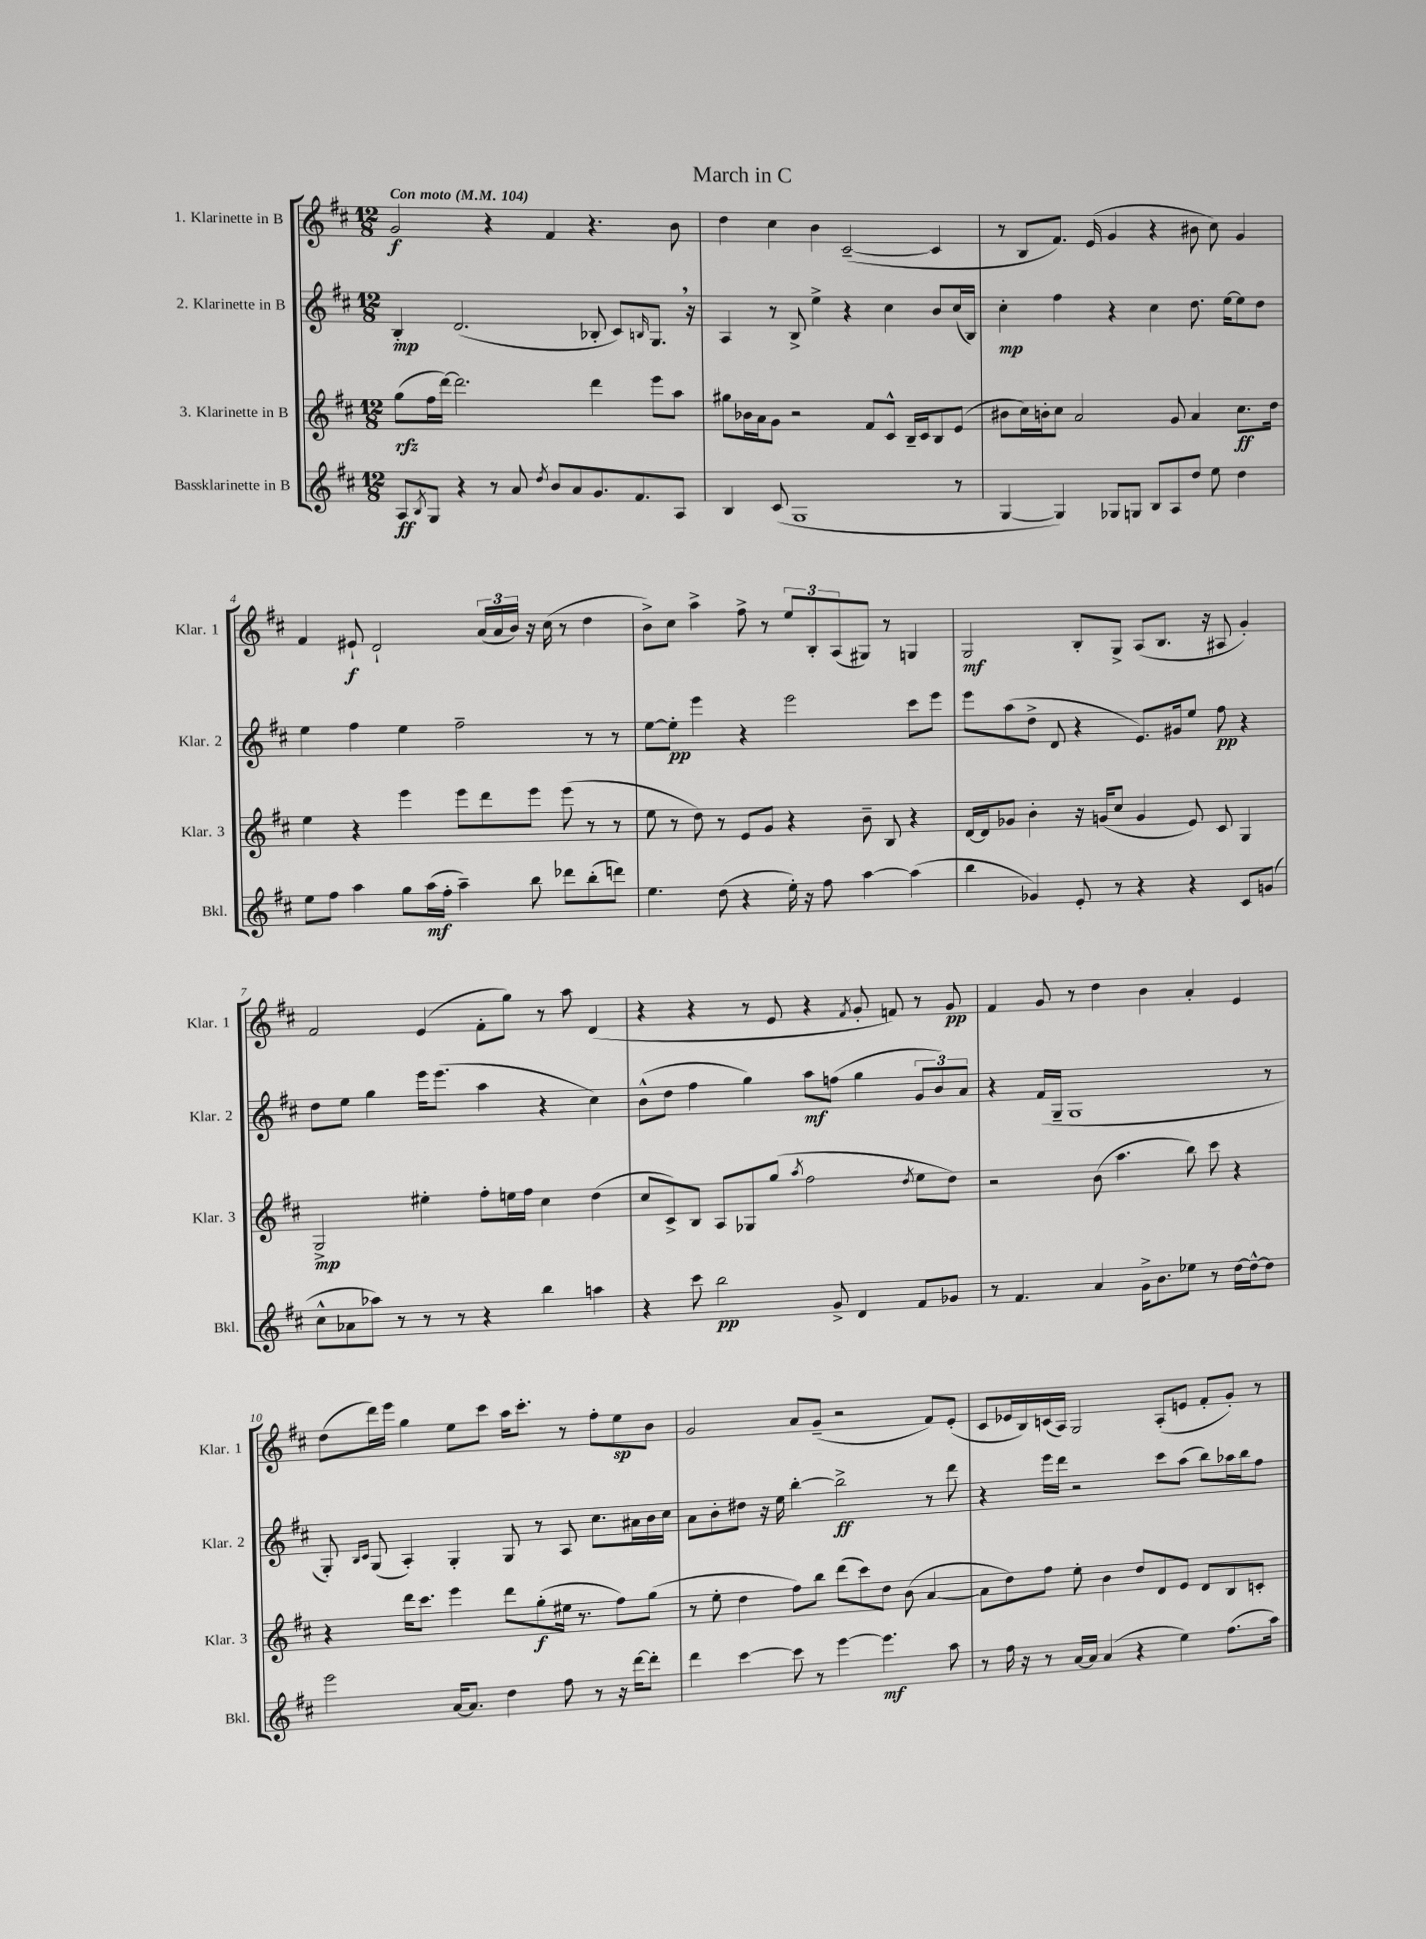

**kern	**dynam	**kern	**dynam	**kern	**dynam	**kern	**dynam
*part4	*part4	*part3	*part3	*part2	*part2	*part1	*part1
*staff4	*staff4	*staff3	*staff3	*staff2	*staff2	*staff1	*staff1
*I"Bassklarinette in B	*	*I"3. Klarinette in B	*	*I"2. Klarinette in B	*	*I"1. Klarinette in B	*
*I'Bkl.	*	*I'Klar. 3	*	*I'Klar. 2	*	*I'Klar. 1	*
*clefG2	*	*clefG2	*	*clefG2	*	*clefG2	*
*k[f#c#]	*	*k[f#c#]	*	*k[f#c#]	*	*k[f#c#]	*
*M12/8	*	*M12/8	*	*M12/8	*	*M12/8	*
*MM104	*	*MM104	*	*MM104	*	*MM104	*
=1	=1	=1	=1	=1	=1	=1	=1
!	!	!	!	!	!	!LO:TX:a:B:t=Con moto	!
8A/L	ff	(8gg\L	rfz	4B'/	mp	2g/	f
8qB/	.	.	.	.	.	.	.
8G/J	.	16ff#\L	.	.	.	.	.
.	.	[16ddd\JJ)	.	.	.	.	.
4r	.	2.ddd\]	.	(2.d/	.	.	.
8r	.	.	.	.	.	4r	.
8a/	.	.	.	.	.	.	.
8qdd/	.	.	.	.	.	.	.
8b/L	.	.	.	.	.	4f#/	.
8a/	.	.	.	.	.	.	.
8.g/	.	4ddd\	.	8B-X'/	.	4.r	.
.	.	.	.	8c#/L)	.	.	.
8.f#/	.	.	.	.	.	.	.
.	.	.	.	16qqBn/	.	.	.
.	.	8eee\L	.	8.G,/J	.	.	.
8A/J	.	8aa\J	.	.	.	8b\	.
.	.	.	.	16r	.	.	.
=2	=2	=2	=2	=2	=2	=2	=2
4B/	.	8gg#X\L	.	4A/	.	4dd\	.
.	.	16b-X\L	.	.	.	.	.
.	.	16a\J	.	.	.	.	.
(8c#/	.	8g\J	.	8r	.	4cc#\	.
1G	.	2r	.	8B^/	.	.	.
.	.	.	.	4ee^\	.	4b\	.
.	.	.	.	4r	.	([2c#~/	.
.	.	8f#/L	.	.	.	.	.
.	.	8c#^^/J	.	4cc#\	.	.	.
.	.	16B~/LL	.	.	.	.	.
.	.	16c#/J	.	.	.	.	.
.	.	8B/	.	8b/L	.	4c#/]	.
8r	.	(8e/J	.	(16cc#/L	.	.	.
.	.	.	.	16B/JJ)	.	.	.
=3	=3	=3	=3	=3	=3	=3	=3
[4G/	.	8b#X\L	.	4cc#'\	mp	8r	.
.	.	16cc#\L)	.	.	.	8B/L	.
.	.	16bn'\J	.	.	.	.	.
4G/])	.	8cc#\J	.	4ff#\	.	8.f#/J)	.
.	.	2a/	.	.	.	.	.
.	.	.	.	.	.	(16e/	.
8G-X/L	.	.	.	4r	.	4g/	.
8Gn/J	.	.	.	.	.	.	.
8B/L	.	.	.	4cc#\	.	4r	.
8A/	.	8g/	.	.	.	.	.
8dd/J	.	4a/	.	8.dd\	.	8b#X\	.
8ee\	.	.	.	.	.	8cc#\)	.
.	.	.	.	[16ee\KL	.	.	.
4dd\	.	8.cc#\L	ff	8ee\]	.	4g/	.
.	.	.	.	8dd\J	.	.	.
.	.	16dd\Jk	.	.	.	.	.
!!LO:LB:g=z
=4	=4	=4	=4	=4	=4	=4	=4
8ee\L	.	4ee\	.	4ee\	.	4f#/	.
8ff#\J	.	.	.	.	.	.	.
4aa\	.	4r	.	4ff#\	.	8e#X`/	f
.	.	.	.	.	.	2d`/	.
8gg\L	.	4eee\	.	4ee\	.	.	.
(16aa\L	mf	.	.	.	.	.	.
16ff#'\JJ	.	.	.	.	.	.	.
4aa~\)	.	8eee\L	.	2ff#~\	.	.	.
.	.	8ddd\	.	.	.	(24a/LL	.
.	.	.	.	.	.	24a/	.
.	.	.	.	.	.	24b/JJ)	.
8bb\	.	8eee\J	.	.	.	16r	.
.	.	.	.	.	.	(16cc#\	.
8ddd-X\L	.	(8eee\	.	.	.	8r	.
(8bb'\	.	8r	.	8r	.	4dd\	.
8dddn\J)	.	8r	.	8r	.	.	.
=5	=5	=5	=5	=5	=5	=5	=5
4.ee\	.	8ee\	.	[8ee\L	.	8b^\L)	.
.	.	8r	.	8ee'\J]	pp	8cc#\J	.
.	.	8dd\)	.	4eee\	.	4aa^\	.
(8dd\	.	8r	.	.	.	.	.
4r	.	8e/L	.	4r	.	8ff#^\	.
.	.	8g/J	.	.	.	8r	.
16ee'\)	.	4r	.	2eee\	.	12ee/L	.
16r	.	.	.	.	.	.	.
.	.	.	.	.	.	12B'/	.
8ff#\	.	.	.	.	.	.	.
.	.	.	.	.	.	(12A/	.
[4aa\	.	8b~\	.	.	.	8G#X/J)	.
.	.	8B/	.	.	.	8r	.
(4aa\]	.	4r	.	8ccc#\L	.	4Gn/	.
.	.	.	.	8eee\J	.	.	.
=6	=6	=6	=6	=6	=6	=6	=6
4bb\	.	[16d/LL	.	8eee\L	.	2G/	mf
.	.	16d/J]	.	.	.	.	.
.	.	8g-X/J	.	(8aa\	.	.	.
4g-X/)	.	4b'\	.	8dd^\J	.	.	.
.	.	.	.	8d/	.	.	.
8e'/	.	16r	.	4r	.	8B'/L	.
.	.	(16gn/KL	.	.	.	.	.
8r	.	8cc#/J	.	.	.	8G^/J	.
4r	.	4g/	.	8.e/L)	.	(8A/L	.
.	.	.	.	.	.	8.B/J	.
.	.	.	.	16g#X/k	.	.	.
4r	.	8e/)	.	8ee/J	.	.	.
.	.	.	.	.	.	16r	.
.	.	8c#/	.	8ff#\	pp	8A#X/	.
8c#/L	.	4G/	.	4r	.	4g'/)	.
(8gn/J	.	.	.	.	.	.	.
!!LO:LB:g=z
=7	=7	=7	=7	=7	=7	=7	=7
8cc#^^\L	.	2G^/	mp	8dd\L	.	2f#/	.
8a-X\	.	.	.	8ee\J	.	.	.
8aa-X\J)	.	.	.	4gg\	.	.	.
8r	.	.	.	.	.	.	.
8r	.	4ee#X'\	.	16eee\KL	.	(4e/	.
.	.	.	.	(8.eee\J	.	.	.
8r	.	.	.	.	.	.	.
4r	.	8ff#'\L	.	4aa\	.	8f#'\L	.
.	.	16een\L	.	.	.	8gg\J)	.
.	.	16ff#\JJ	.	.	.	.	.
4bb\	.	4cc#\	.	4r	.	8r	.
.	.	.	.	.	.	8aa\	.
4aan\	.	(4dd\	.	4cc#\)	.	(4d/	.
=8	=8	=8	=8	=8	=8	=8	=8
4r	.	8cc#/L	.	(8b^^\L	.	4r	.
.	.	8c#^/)	.	8dd\J	.	.	.
8ccc#\	.	8B/J	.	4ff#\	.	4r	.
2bb\	pp	8A/L	.	.	.	.	.
.	.	8G-X/	.	4gg\)	.	8r	.
.	.	(8gg/J	.	.	.	8e/	.
.	.	8qaa/	.	.	.	.	.
.	.	2ff#\	.	8aa\L	mf	4r	.
8g^/	.	.	.	(8ffn\J	.	.	.
.	.	.	.	.	.	8qf#/	.
4d/	.	.	.	4gg\	.	8g'/	.
.	.	.	.	.	.	8fn/)	.
.	.	8qdd/	.	.	.	.	.
8f#/L	.	8ee\L	.	12g/L	.	8r	.
.	.	.	.	12b/)	.	.	.
8g-X/J	.	8dd\J)	.	.	.	8g/	pp
.	.	.	.	12a/J	.	.	.
=9	=9	=9	=9	=9	=9	=9	=9
8r	.	2r	.	4r	.	4f#/	.
4.f#/	.	.	.	.	.	.	.
.	.	.	.	(16f#/LL	.	8g/	.
.	.	.	.	16G~/JJ	.	.	.
.	.	.	.	1G	.	8r	.
4a/	.	(8b\	.	.	.	4dd\	.
.	.	4.aa\	.	.	.	.	.
16g^\KL	.	.	.	.	.	4b\	.
8.b\	.	.	.	.	.	.	.
8ee-X\J	.	8bb\)	.	.	.	4a'/	.
8r	.	8ccc#\	.	.	.	.	.
[16dd\LL	.	4r	.	.	.	4e/	.
16dd^^\J_	.	.	.	.	.	.	.
8dd\J]	.	.	.	8r	.	.	.
!!LO:LB:g=z
=10	=10	=10	=10	=10	=10	=10	=10
2eee\	.	4r	.	8G'/)	.	(8dd\L	.
.	.	.	.	16qqB/LL	.	.	.
.	.	.	.	16qqc#/JJ	.	.	.
.	.	.	.	(8G/	.	16ddd\L)	.
.	.	.	.	.	.	16eee\JJ	.
.	.	16ddd\KL	.	4A'/)	.	4gg\	.
.	.	8.ccc#\J	.	.	.	.	.
[16a/KL	.	4eee\	.	4G'/	.	8ee\L	.
8.a/J]	.	.	.	.	.	.	.
.	.	.	.	.	.	8ccc#\J	.
4dd\	.	8ddd\L	.	8G/	.	16aa\KL	.
.	.	.	.	.	.	8.ccc#'\J	.
.	.	(8gg'\	f	8r	.	.	.
8ff#\	.	16ee#X\Jk	.	8A/	.	8r	.
.	.	8.r	.	.	.	.	.
8r	.	.	.	8.cc#\L	.	8ff#'\L	.
16r	.	8ff#\L)	.	.	.	8ee\	sp
[16ddd\KL	.	.	.	16a#X\L	.	.	.
8ddd'\J]	.	(8gg\J	.	16b\	.	8b\J	.
.	.	.	.	16cc#\JJ	.	.	.
=11	=11	=11	=11	=11	=11	=11	=11
4ddd\	.	8r	.	8a\L	.	2g/	.
.	.	8ee'\	.	8b'\	.	.	.
[4ccc#\	.	4dd\	.	8dd#X\J	.	.	.
.	.	.	.	16r	.	.	.
.	.	.	.	16ee\	.	.	.
8ccc#\]	.	8ff#\L)	.	[4bb'\	.	8a/L	.
8r	.	8bb\J	.	.	.	(8g~/J	.
[4eee\	.	(8ddd\L	.	2bb^\]	ff	2r	.
.	.	8ccc#\)	.	.	.	.	.
4.eee\]	mf	8dd\J	.	.	.	.	.
.	.	(8b\	.	.	.	.	.
.	.	[4a/	.	8r	.	8f#/L)	.
8aa\	.	.	.	8ddd\	.	(8e'/J	.
=12	=12	=12	=12	=12	=12	=12	=12
8r	.	8a\L]	.	4r	.	8c#/L	.
16ff#\	.	8dd\)	.	.	.	16e-X/L	.
16r	.	.	.	.	.	16B/)	.
8r	.	8ff#\J	.	16eee\LL	.	(16cn/	.
.	.	.	.	16ddd\JJ	.	16A/JJ)	.
[16a/LL	.	8ee'\	.	2r	.	2G/	.
16a/JJ]	.	.	.	.	.	.	.
(4a/	.	4b\	.	.	.	.	.
4r	.	8dd/L	.	.	.	.	.
.	.	8d/	.	8ccc#\L	.	(8A'/L	.
4ee\)	.	8e/J	.	(8aa\J	.	8en/J	.
.	.	8d/L	.	8bb\L)	.	8f#'/L	.
(8.ff#\L	.	8B/	.	16aa-X\L	.	8g'/J)	.
.	.	.	.	16bb\J	.	.	.
.	.	8cn'/J	.	8ff#\J	.	8r	.
16aa\Jk)	.	.	.	.	.	.	.
==	==	==	==	==	==	==	==
*-	*-	*-	*-	*-	*-	*-	*-
